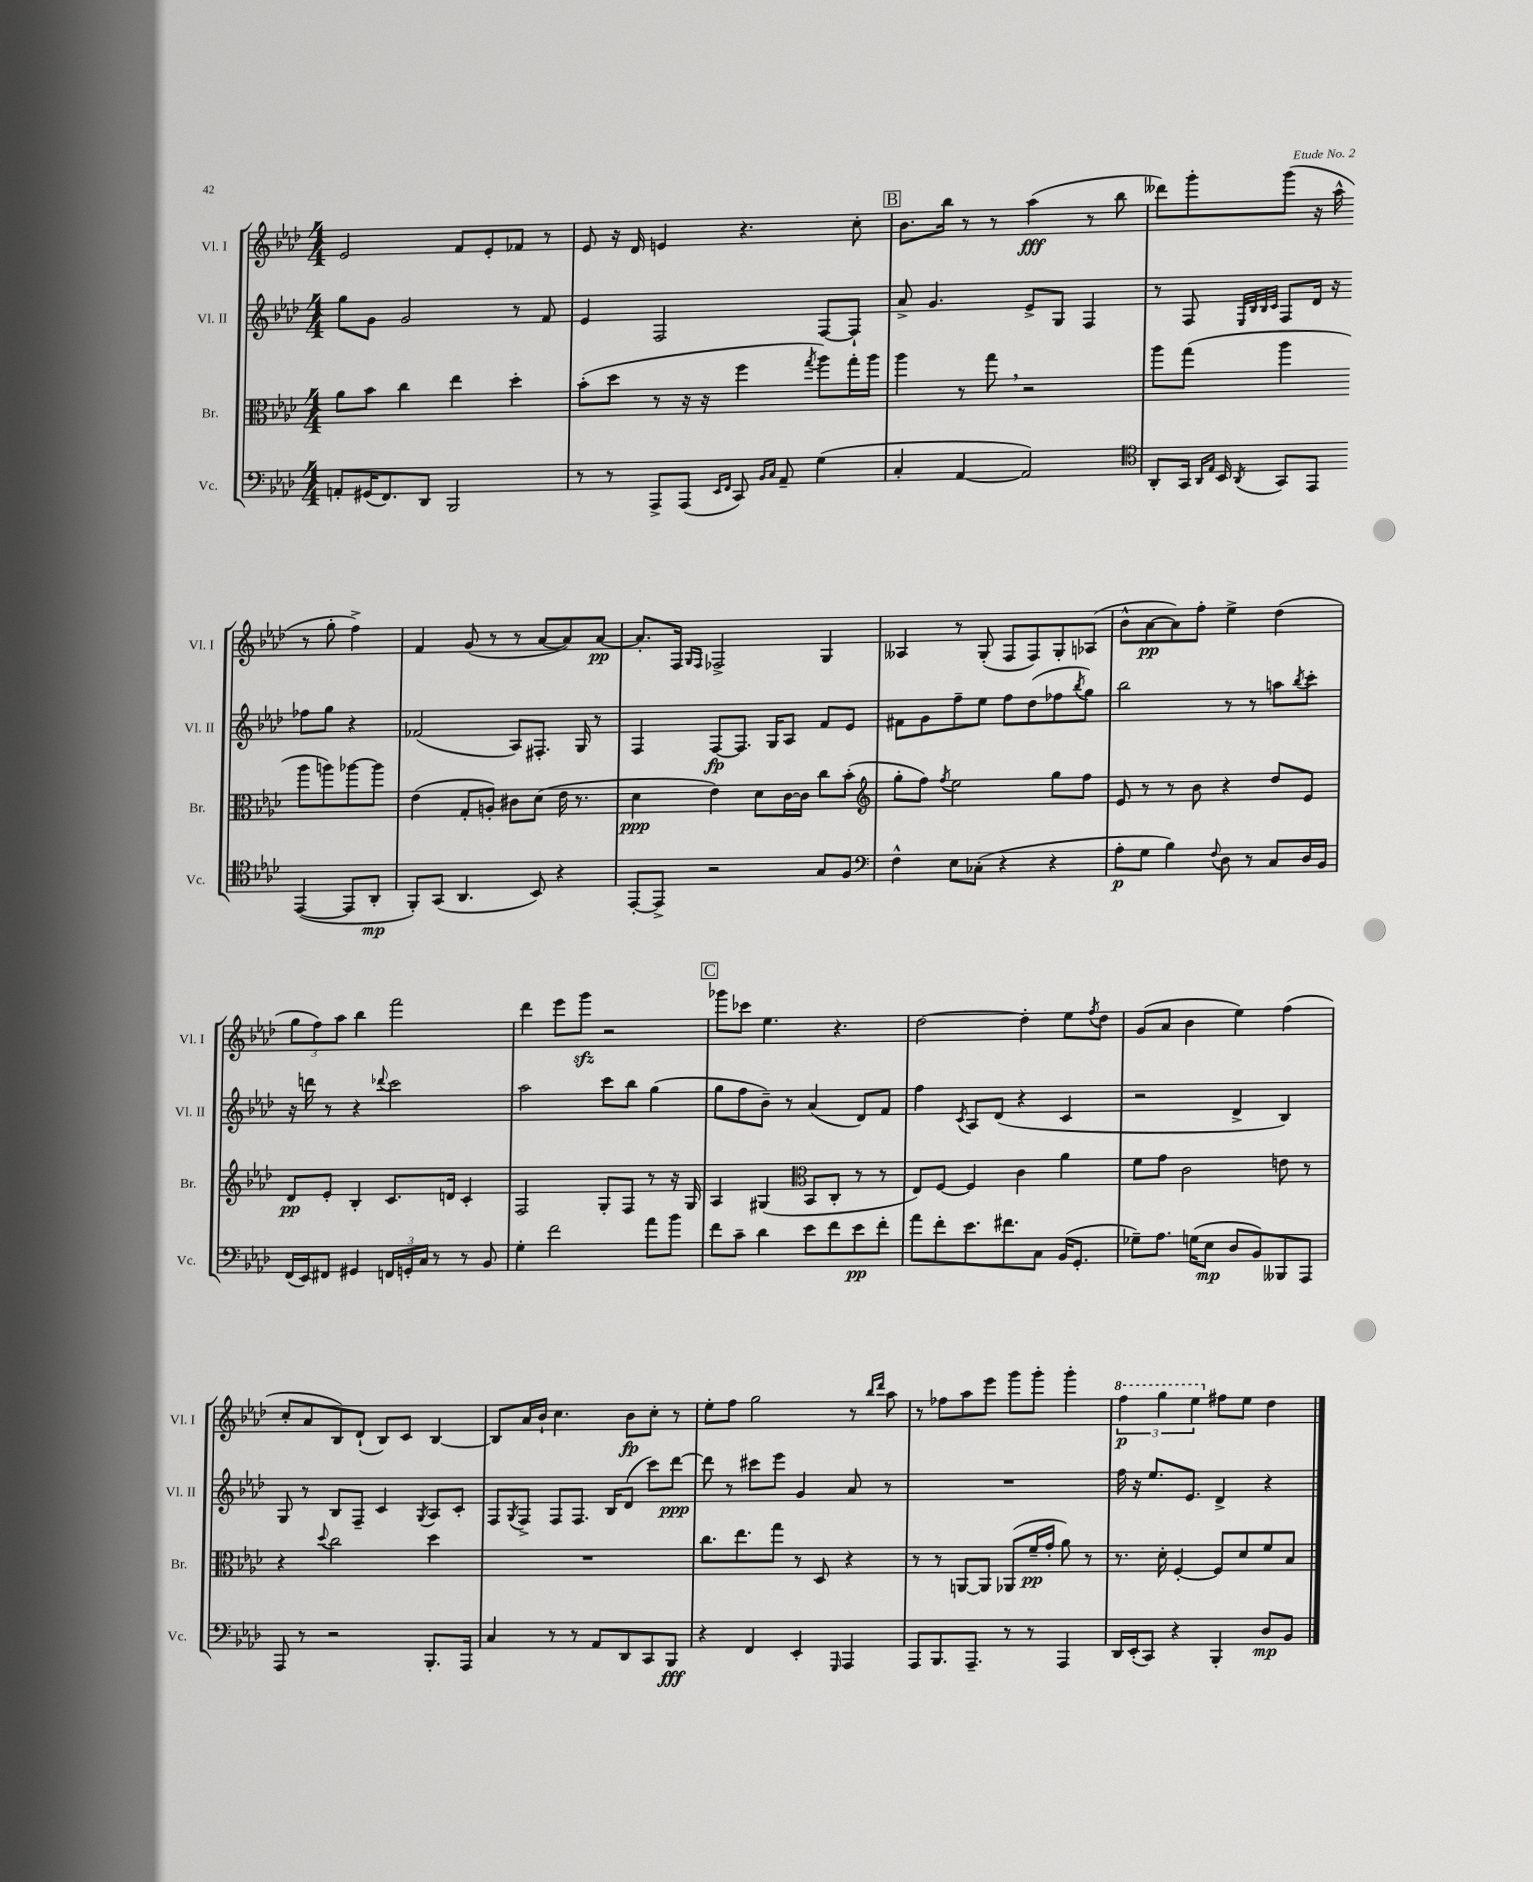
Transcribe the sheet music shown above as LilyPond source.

<<
\new StaffGroup <<
\new Staff = "s0" \with { instrumentName = "Vl. I" shortInstrumentName = "Vl. I" } {
    \clef treble \key aes \major \numericTimeSignature \time 4/4
    ees'2 f'8 ees'8-. fes'8 r8 |
    ees'8 r16 des'16 e'4 r4. c''8-. |
    \mark \markup { \box "B" } bes'8. bes''16 r8 r8 aes''4\fff( r8 bes''8 |
    deses'''8) g'''8-. g'''8( r16 aes''16-^ r8 g''8-. f''4->) |
    f'4 g'8( r8 r8 aes'8~ aes'8) aes'8~\pp |
    aes'8.-. f16 \grace { g16 f16 } fes2-> g4 |
    aeses4 r8 g8-.( f8 f8) g8-. aes8( |
    bes'8-^ aes'8~\pp aes'8) f''8-. ees''4-> des''4( |
    \tuplet 3/2 { g''8 f''8) aes''8 } bes''4 f'''2 |
    des'''4 ees'''8 g'''8\sfz r2 |
    \mark \markup { \box "C" } ges'''8 ces'''8 ees''4. r4. |
    des''2~ des''4-. ees''8 \acciaccatura { f''8 } des''8 |
    g'8( aes'8 bes'4 ees''4) f''4( |
    c''8-. aes'8 bes8) des'8-!( bes8) c'8 bes4~ |
    bes8 aes'16 bes'16-! c''4. bes'8\fp c''8-. r8 |
    ees''8-. f''8 g''2 r8 \grace { bes''16 des'''16 } aes''8 |
    r8 fes''8 aes''8 ees'''8 g'''8 g'''8-. g'''4-. |
    \tuplet 3/2 { \ottava #1 f'''4\p g'''4 ees'''4 \ottava #0 } fis''8 ees''8 des''4 \bar "|." |
}
\new Staff = "s1" \with { instrumentName = "Vl. II" shortInstrumentName = "Vl. II" } {
    \clef treble \key aes \major \numericTimeSignature \time 4/4
    g''8 g'8 g'2 r8 f'8 |
    ees'4 f2 f8~ f8-! |
    \mark \markup { \box "B" } aes'8-> g'4. ees'8-> g8 f4 |
    r8 f8 \grace { ees32 bes32 bes32 c'32 } f8 des'16 r16 fes''8 g''8 r4 |
    fes'2( aes8) fis8.-. g16 r8 |
    f4 f8~\fp f8. g16 aes8 f'8 ees'8 |
    fis'8 g'8 f''8-- ees''8 f''8 des''8( fes''8 \acciaccatura { bes''8 } g''8) |
    bes''2 r8 r8 a''8 \acciaccatura { bes''8 } c'''8-. |
    r16 d'''16 r8 r4 \appoggiatura { des'''8 } c'''2 |
    aes''2 c'''8 bes''8 g''4( |
    \mark \markup { \box "C" } g''8 f''8 bes'8--) r8 aes'4( des'8) f'8 |
    f''4 \acciaccatura { c'8 } aes8 des'8( r4 c'4 |
    r2 des'4-> bes4) |
    g8 r8 bes8 f8-- c'4 \acciaccatura { g8 } aes8 c'8-. |
    f8 \acciaccatura { g8 } f8-> f8 f8. bes16 des'8( c'''8) des'''8~\ppp |
    des'''8 r8 cis'''8 ees'''8 g'4 aes'8 r8 |
    R1 |
    f''16 r16 ees''8. ees'8. des'4-> r4 \bar "|." |
}
\new Staff = "s2" \with { instrumentName = "Br." shortInstrumentName = "Br." } {
    \clef alto \key aes \major \numericTimeSignature \time 4/4
    aes'8 bes'8 c''4 ees''4 des''4-. |
    bes'8-.( des''8 r8 r16 r16 f''4 \acciaccatura { g''8 } aes''8) g''16-. aes''16 |
    \mark \markup { \box "B" } aes''4 r8 g''8 \breathe r2 |
    aes''8 g''8( aes''4 aes''8 a''8) aes''8~ aes''8 |
    ees'4( g8-. a8-.) cis'8 des'8( ees'16 r8. |
    des'4\ppp ees'4) des'8 c'16~ c'16 c''8 bes'8-.( |
    \clef treble g''8-. f''8) \acciaccatura { f''8 } ees''2 g''8 f''8 |
    ees'8 r8 r8 bes'8 r4 des''8 ees'8 |
    des'8\pp ees'8-. bes4-. c'8. d'16 c'4-. |
    f2 g8-. f8 r8 r16 g16 |
    \mark \markup { \box "C" } aes4 gis4( \clef alto bes,8 c8-. r8 r8 |
    ees8) f8~ f4 c'4 aes'4 |
    f'8 g'8 c'2 e'8 r8 |
    r4 \appoggiatura { des''8 } c''2 des''4 |
    R1 |
    c''8. ees''8. g''8 r8 des8 r4 |
    r8 r8 a,8~ a,8 aes,8( f'16--\pp g'16-. aes'8) r8 |
    r8. des'16-. f4~-. f8 des'8 f'8 bes8 \bar "|." |
}
\new Staff = "s3" \with { instrumentName = "Vc." shortInstrumentName = "Vc." } {
    \clef bass \key aes \major \numericTimeSignature \time 4/4
    a,8-. gis,16( f,8.) des,8 bes,,2 |
    r8 r8 aes,,8-> aes,,8( \grace { ees,16 f,16 } c,8) \grace { bes,16 c16 } aes,8-- g4( |
    \mark \markup { \box "B" } c4-. aes,4~ aes,2) |
    \clef tenor aes,8-. g,16 \grace { aes,16 ees16 } bes,16 \acciaccatura { aes,8 } g,8 ees,8 ees,4~( ees,8 aes,8-.\mp |
    f,8-.) g,8( aes,4. bes,8) r4 |
    ees,8~-. ees,8-> r2 g8 f8 |
    \clef bass f4-^ ees8 ces8-.( r4 r4 |
    aes8-.\p g8 bes4) \appoggiatura { f8 } des8 r8 c8 des16 bes,16 |
    f,16( ees,16) fis,8 gis,4 \tuplet 3/2 { f,16 g,16-. c16 } r8 r8 bes,8 |
    g4-. f'2 aes'8 bes'8 |
    \mark \markup { \box "C" } f'8 c'8-- des'4 ees'8 f'8 ees'8\pp f'8-. |
    aes'8 f'8-. ees'8. fis'8. c8 bes,16( g,8.-. |
    ges8--) aes8. g16( ees8\mp des8 bes,8) beses,,8 aes,,8 |
    aes,,8 r8 r2 bes,,8.-. aes,,16 |
    c4 r8 r8 aes,8 des,8 c,8 bes,,8\fff |
    r4 f,4 ees,4-. \grace { g,,16 } aes,,4 |
    aes,,8 bes,,8. aes,,8.-- r8 r8 aes,,4 |
    des,16 ees,16-.( c,8) r4 bes,,4-. des8\mp bes,8 \bar "|." |
}
>>
>>
\layout { \context { \Score \remove "Bar_number_engraver" } }
